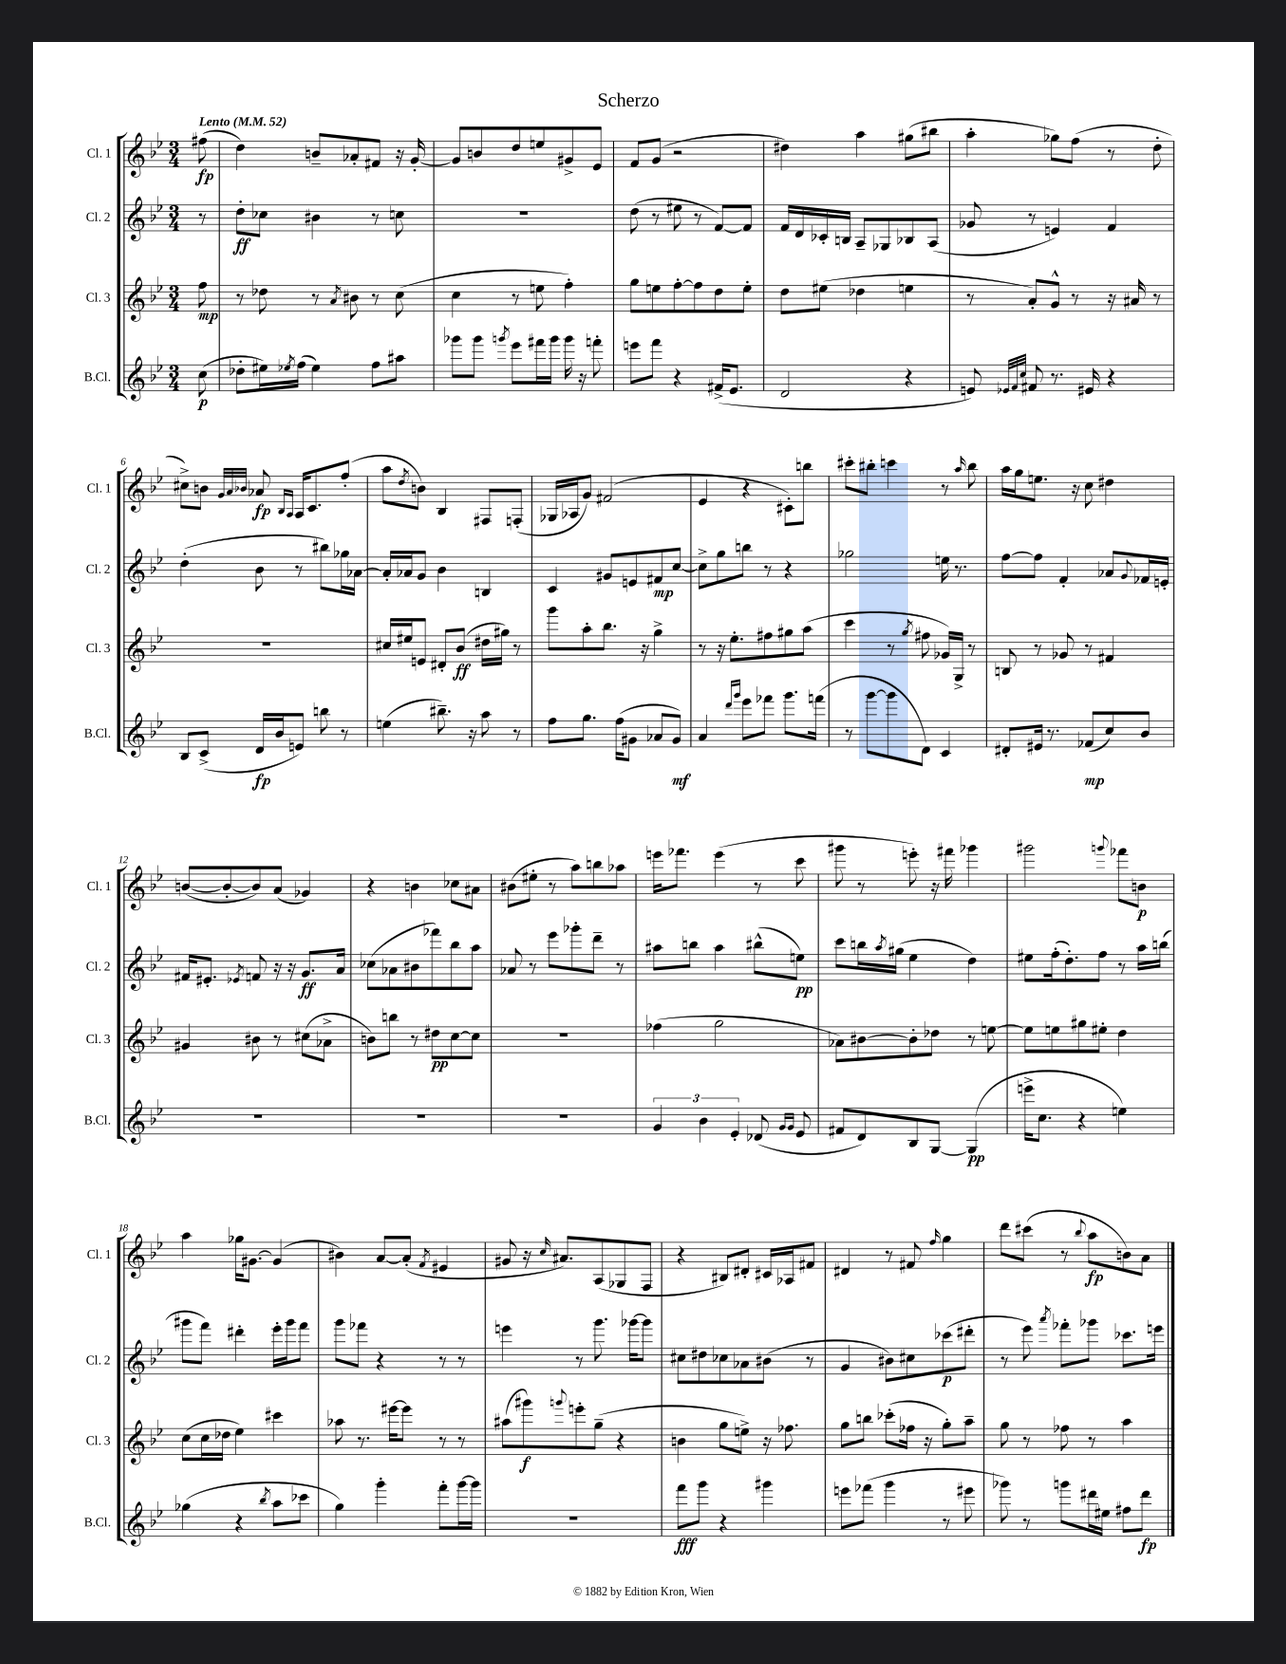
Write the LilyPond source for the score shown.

\header { title = "Scherzo" }
<<
\new StaffGroup <<
\new Staff = "s0" \with { instrumentName = "Cl. 1" shortInstrumentName = "Cl. 1" } {
    \clef treble \key bes \major \numericTimeSignature \time 3/4 \partial 8 \tempo "Lento" 4 = 52
    fis''8\fp( |
    d''4) b'8-- aes'8-. fis'8 r16 g'16~-. |
    g'8 b'8 d''8 e''8 gis'8-> ees'8 |
    f'8 g'8( r2 |
    dis''4) a''4 gis''8( bis''8 |
    a''4-. ges''8) f''8( r8 d''8-. |
    cis''8->) b'8 \grace { g'32 a'32 bes'32 } aes'8\fp \grace { bes16 a16 } a16 c'8. f''8-.( |
    a''8 \acciaccatura { d''8 } b'8) bes4 fis8 f8-.( |
    ges16 aes16 g'8) fis'2( |
    ees'4 r4 cis'8-.) b''8 |
    cis'''8-. bis''8-. c'''4 r8 \grace { a''16 } bis''8 |
    a''16 g''16 e''8. r16 c''8 dis''4 |
    b'8~( b'8~-. b'8) a'8( ges'4) |
    r4 b'4 ces''8 ais'8 |
    bis'8( eis''8-. r8 a''8) b''8 aes''8 |
    e'''16 fes'''8. e'''4( r8 c'''8 |
    gis'''8 r8 e'''8-.) r16 fis'''16 ges'''4 |
    gis'''2 \appoggiatura { g'''8 } fes'''8 b'8\p |
    a''4 ges''16 gis'8.~ gis'4( |
    bis'4) a'8~ a'8-.( \acciaccatura { f'8 } eis'4 |
    gis'8 r16 \grace { c''16 } ais'8.) a8( ges8 f8 |
    r4 bis8) dis'8-. cis'16 aes16 fis'8 |
    dis'4 r8 fis'8 \grace { f''16 } g''4 |
    d'''8 cis'''8( r8 \appoggiatura { bes''8 } a''8\fp b'8) a'8 \bar "|." |
}
\new Staff = "s1" \with { instrumentName = "Cl. 2" shortInstrumentName = "Cl. 2" } {
    \clef treble \key bes \major \numericTimeSignature \time 3/4 \partial 8
    r8 |
    d''8-.\ff ces''8 bis'4 r8 c''8 |
    R2. |
    d''8( r8 eis''8 r8 f'8~) f'8 |
    f'16 d'16 ces'16-. b16 a8-- ges8 bes8 a8( |
    ges'8 r8 e'4) f'4 |
    d''4-.( bes'8 r8 bis''8) ges''16 aes'16~ |
    aes'16-. aes'16 g'8 bes'4 b4 |
    c'4 gis'8 e'8 fis'8\mp c''8~ |
    c''8-> g''8 b''8 r8 r4 |
    ges''2 e''16 r8. |
    f''8~ f''8 f'4-. aes'8 \appoggiatura { g'8 } fes'16 e'16-. |
    fis'16 eis'8.-. \acciaccatura { ees'8 } f'8 r16 r16 g'8.\ff a'16 |
    ces''8( aes'8 bis'8 fes'''8) bes''8 a''8 |
    aes'8 r8 ees'''8 ges'''8-. d'''8-- r8 |
    ais''8 b''8 ais''4 bis''8-^( e''8\pp) |
    c'''8 b''16 \acciaccatura { a''8 } gis''16( ees''4 d''4) |
    eis''8 f''16-.( d''8.-.) f''8 r8 a''16 b''16( |
    gis'''8 f'''8) dis'''4-. ees'''16-. gis'''16 f'''8 |
    g'''8 fes'''8 r4 r8 r8 |
    e'''4 r8 g'''8. ges'''16~ ges'''8 |
    cis''8 dis''8 ces''8 aes'8 bis'8( r8 |
    g'4 bis'8) cis''8 ces'''8\p( dis'''8-. |
    r8 ees'''8) \acciaccatura { a'''8 } fes'''8-. ges'''8 ces'''8. e'''16 \bar "|." |
}
\new Staff = "s2" \with { instrumentName = "Cl. 3" shortInstrumentName = "Cl. 3" } {
    \clef treble \key bes \major \numericTimeSignature \time 3/4 \partial 8
    f''8\mp |
    r8 des''8 r8 \acciaccatura { a'8 } bis'8 r8 c''8( |
    c''4 r8 e''8 f''4-.) |
    g''8 e''8 f''8~-. f''8 d''8 e''8-. |
    d''8 eis''8( des''4 e''4 |
    r8 a'8-.) g'8-^ r8 r16 ais'16 r8 |
    R2. |
    cis''16 eis''16 e'8 dis'8-. bes'8\ff( dis''16 gis''16) r8 |
    g'''8 a''8-. bes''8. r16 g''4-> |
    r8 r16 ees''8.-. fis''8 gis''8 a''8( |
    c'''4 r8 \acciaccatura { g''8 } fis''8 ges'16) g16-> r8 |
    b8 r8 ges'8 r8 fis'4 |
    gis'4 bis'8 r8 cis''8( aes'8-> |
    b'8) b''8 r8 dis''8\pp c''8~ c''8 |
    R2. |
    fes''4( g''2 |
    aes'8) bis'8~ bis'8-. des''8 r8 e''8~ |
    e''8 e''8 gis''8 eis''8-. d''4 |
    c''8( c''16 des''16 ees''4) cis'''4 |
    aes''8 r8. eis'''16~ eis'''8 r8 r8 |
    ais''8( gis'''8\f) \appoggiatura { g'''8 } e'''8-. g''8--( r4 |
    b'4 g''8 e''8->) r16 fes''8. |
    g''8 b''8 ces'''8-.( fes''16 r16 g''8-.) a''8-- |
    g''8 r8 fes''8 r8 a''4 \bar "|." |
}
\new Staff = "s3" \with { instrumentName = "B.Cl." shortInstrumentName = "B.Cl." } {
    \clef treble \key bes \major \numericTimeSignature \time 3/4 \partial 8
    c''8\p( |
    des''8-. eis''16) \acciaccatura { ees''8 } f''16( ees''4) f''8 ais''8 |
    ges'''8 ges'''8 \acciaccatura { g'''8 } ees'''8 fis'''16 g'''16 g'''16 r16 f'''8-. |
    e'''8 f'''8 r4 fis'16->( ees'8. |
    d'2 r4 |
    e'8) \grace { ees'32 f'32 c''32 } fis'8 r8. eis'16 r4 |
    bes8 c'8->( d'16\fp bes'16 e'8) b''8 r8 |
    e''4( bis''8.--) r16 a''8 r8 |
    f''8 g''8. f''16( gis'8 aes'8 gis'8\mf) |
    a'4 \grace { d'''16 g'''16 } ees'''8 fes'''8 g'''8. f'''16( |
    r8 g'''8~ g'''8 d'8) c'4 |
    dis'8-. eis'16 r8. fes'8\mp( c''8) bes'8 |
    R2. |
    R2. |
    R2. |
    \tuplet 3/2 { g'4 bes'4 ees'4-. } des'8( \grace { g'16 g'16 } ees'8 |
    fis'8 d'8) bes8 g8~ g4\pp( |
    e'''16-> c''8. r4 e''4) |
    ges''4( r4 \acciaccatura { bes''8 } a''8 ces'''8 |
    g''4) g'''4-. f'''8-. g'''16~ g'''16 |
    R2. |
    f'''8\fff g'''8 r4 gis'''4 |
    e'''8 fes'''8( g'''4 r8 eis'''8 |
    ges'''8) r8 g'''8 dis'''16 eis''16 fis''8 dis'''8\fp \bar "|." |
}
>>
>>
